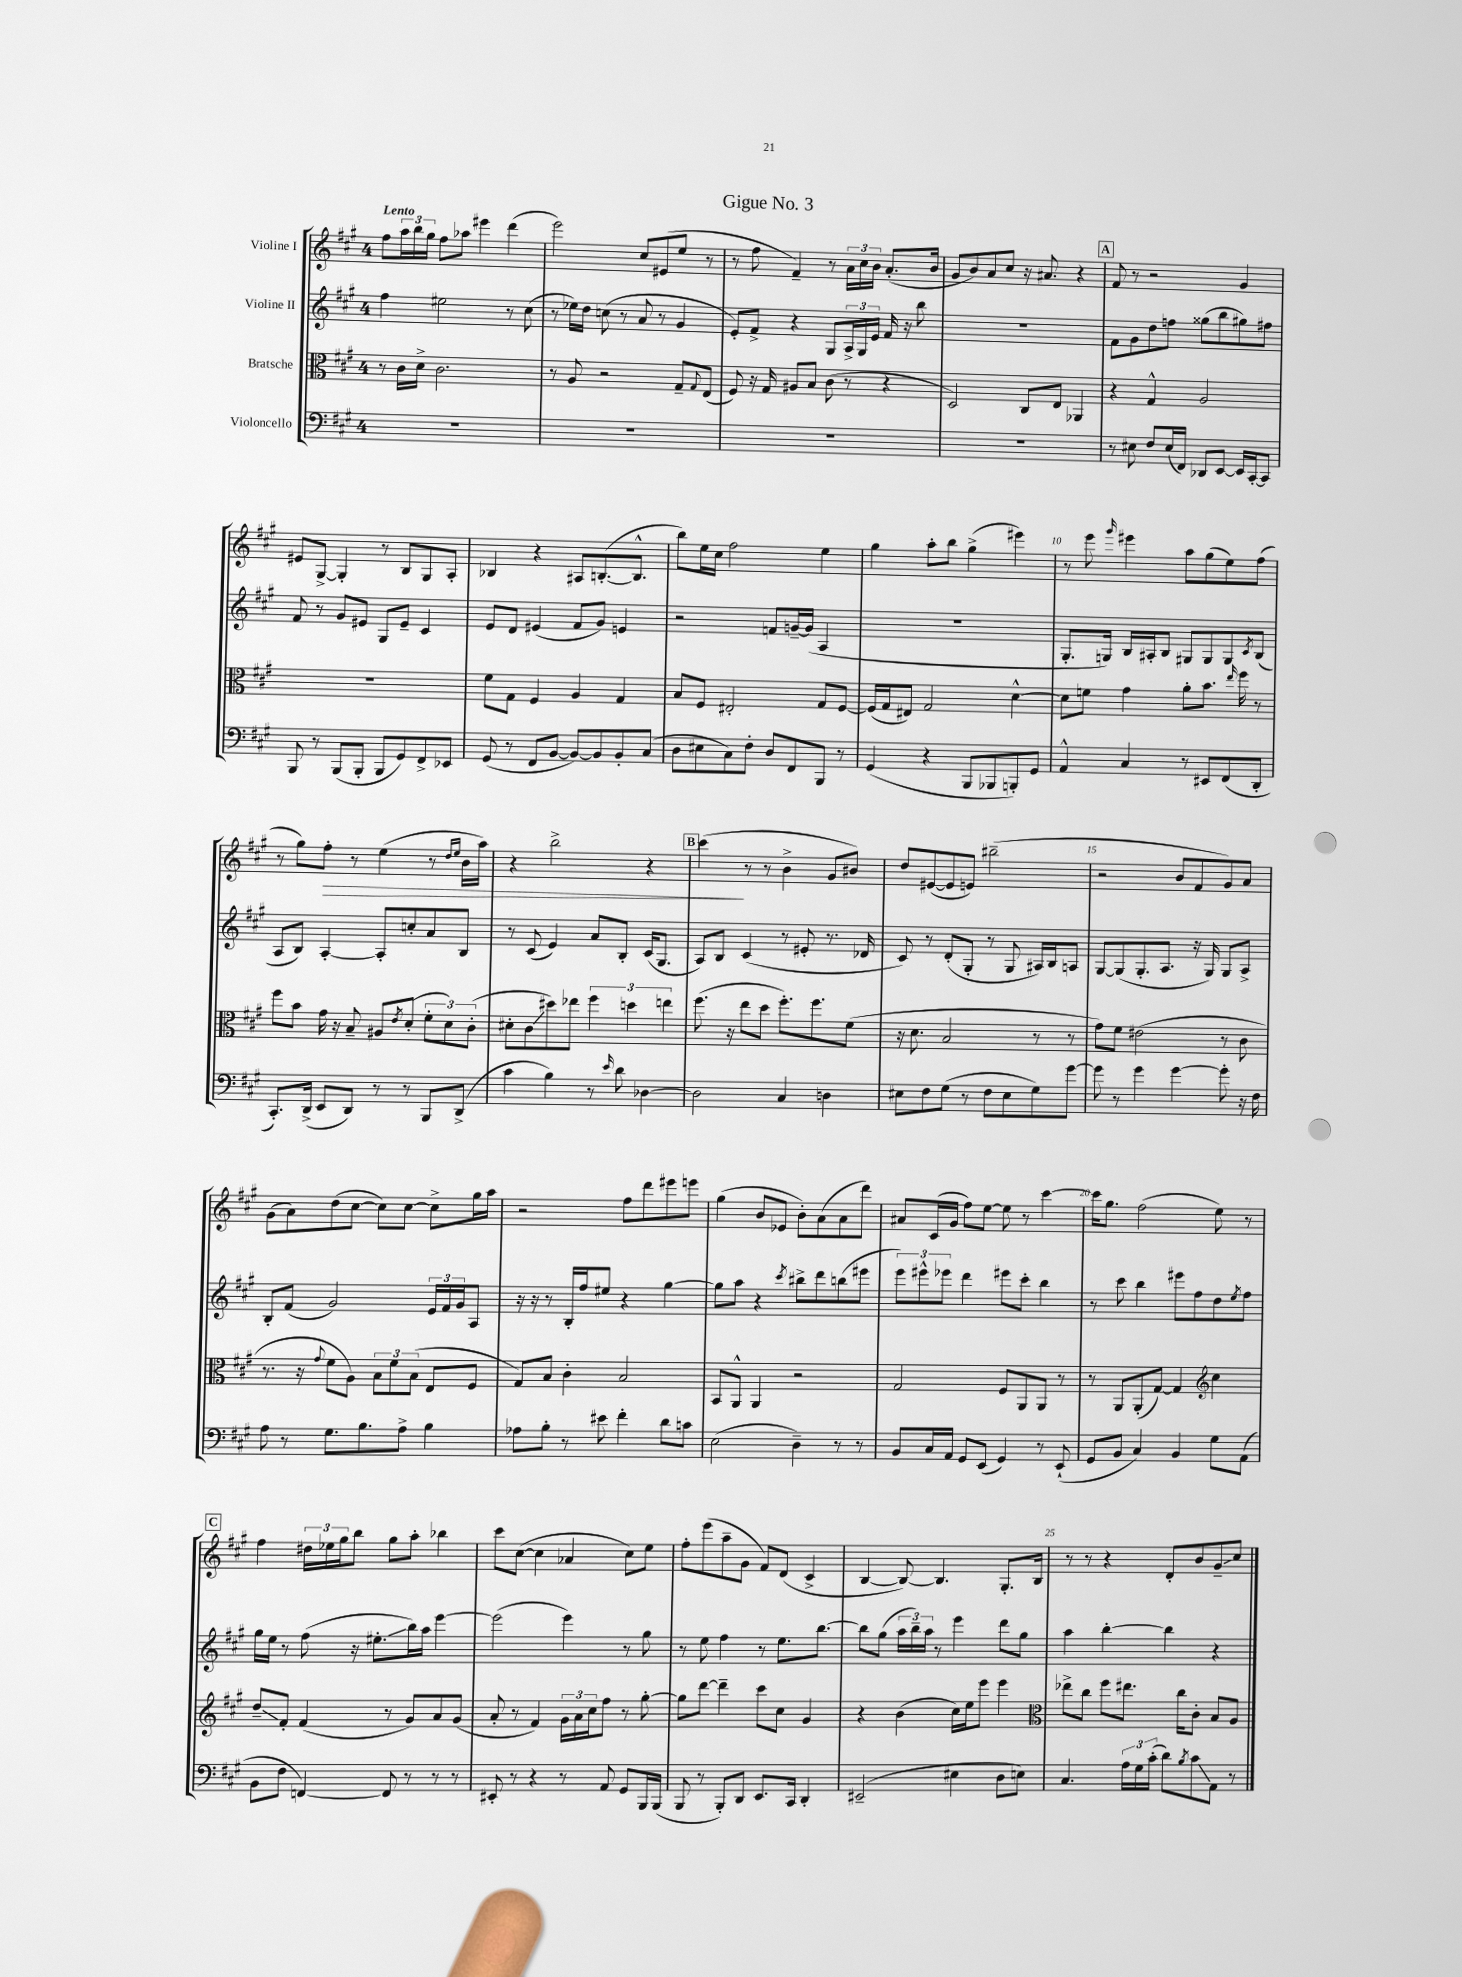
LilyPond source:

\header { title = "Gigue No. 3" }
<<
\new StaffGroup <<
\new Staff = "s0" \with { instrumentName = "Violine I" } {
    \clef treble \key a \major \once \override Staff.TimeSignature.style = #'single-digit \time 4/4 \tempo "Lento"
    fis''8 \tuplet 3/2 { a''16 b''16 gis''16 } fis''8 aes''8 eis'''4 d'''4( |
    e'''2) cis''8 eis'8( e''8 r8 |
    r8 fis''8 fis'4--) r8 \tuplet 3/2 { a'16 cis''16 b'16 } a'8.-.( b'16 |
    gis'8 b'8) a'8 cis''8 r16 ais'8. r4 |
    \mark \markup { \box "A" } fis'8 r8 r2 gis'4 |
    eis'8 gis8~-> gis4-. r8 b8 gis8 a8-. |
    bes4 r4 ais8 b8.~-.( b8.-^ |
    b''8) e''16 cis''16 fis''2 e''4 |
    gis''4 a''8-. b''8 gis''4->( eis'''4) |
    r8 e'''8 \grace { gis'''16 } eis'''4 a''8 gis''8( e''8) fis''8( |
    r8 gis''8) fis''8-.\> r8 e''4( r8 \grace { d''16 e''16 } b'16 a''16) |
    r4 b''2-> r4 |
    \mark \markup { \box "B" } cis'''4\!( r8 r8 b'4-> gis'8 bis'8) |
    d''8 eis'8~( eis'8 e'8) bis''2--( |
    r2 b'8 fis'8 gis'8) a'8 |
    gis'8( a'8) d''8( cis''8~ cis''8) cis''8~ cis''8-> gis''16 a''16 |
    r2 fis''8 d'''8 eis'''8 e'''8 |
    gis''4( b'8 ees'8 b'8-.) a'8( a'8 d'''8) |
    ais'8 cis'16( gis'16 fis''8) e''8~ e''8 r8 cis'''4~ |
    cis'''16 gis''8. fis''2( e''8) r8 |
    \mark \markup { \box "C" } fis''4 \tuplet 3/2 { dis''16 ees''16 gis''16 } b''8 gis''8 a''8-. bes''4 |
    cis'''8 cis''8~( cis''4 aes'4 cis''8) e''8 |
    fis''8-. e'''8( a''8-- gis'8 fis'8) d'8( cis'4-> |
    b4~ b8~) b4. gis8.-. b16 |
    r8 r8 r4 d'8-. b'8 gis'8--\glissando cis''8 \bar "|." |
}
\new Staff = "s1" \with { instrumentName = "Violine II" } {
    \clef treble \key a \major \once \override Staff.TimeSignature.style = #'single-digit \time 4/4
    fis''4 eis''2 r8 cis''8( |
    r8 ees''16) d''16 c''8( r8 a'8 r8 gis'4 |
    e'8-.) fis'8-> r4 gis8 \tuplet 3/2 { a16-> gis16 e'16 } fis'16 r16 b''8 |
    R1 |
    \mark \markup { \box "A" } fis'8 gis'8 d''8 f''8 gisis''8( b''8 gis''8) fis''8 |
    fis'8 r8 gis'8 eis'8 gis8 eis'8-- cis'4 |
    e'8 d'8 eis'4( fis'8 gis'8) e'4 |
    r2 f'8 g'16~-- g'16( a4 |
    r1 |
    gis8.-. g16) b16 ais16-. b8 gis8 gis8 gis8 \acciaccatura { cis'8 } b8( |
    a8 b8) a4~-. a8-. c''8-. a'8 b8 |
    r8 cis'8( e'4) a'8 b8-. cis'16( gis8. |
    \mark \markup { \box "B" } a8) b8 cis'4( r8 eis'8-. r8. des'16 |
    cis'8) r8 d'8-.( gis8-. r8 gis8 ais16) b16 a8 |
    gis8~ gis8( gis8.-. a8. r16 gis16) gis8 a8-> |
    b8-. fis'8( gis'2) \tuplet 3/2 { e'16 fis'16 gis'16 } a8 |
    r16 r16 r8 b16-. fis''16 eis''8 r4 gis''4~ |
    gis''8 a''8 r4 \acciaccatura { cis'''8 } bis''8-> d'''8 b''8( eis'''8 |
    \tuplet 3/2 { e'''8) eis'''8-^ ees'''8 } d'''4 eis'''8 cis'''8-. b''4 |
    r8 cis'''8 b''4 eis'''8 fis''8 d''8 \acciaccatura { e''8 } fis''8 |
    \mark \markup { \box "C" } gis''16 e''16 r8 fis''8( r16 eis''8.-.\glissando b''16) a''16 e'''4~ |
    e'''2( e'''4) r8 gis''8 |
    r8 e''8 fis''4 r8 e''8. b''8.~ |
    b''8 gis''8( \tuplet 3/2 { a''16 b''16--) a''16 } r8 e'''4 d'''8 gis''8 |
    a''4 b''4~-. b''4 r4 \bar "|." |
}
\new Staff = "s2" \with { instrumentName = "Bratsche" } {
    \clef alto \key a \major \once \override Staff.TimeSignature.style = #'single-digit \time 4/4
    r8 cis'16 d'16-> cis'2. |
    r8 a8 r2 gis8-- \appoggiatura { gis8 } e8( |
    fis8) r16 gis16 ais8 b8 cis'8( r8 r4 |
    d2) cis8 e8 aes,4 |
    \mark \markup { \box "A" } r4 gis4-^ a2 |
    R1 |
    fis'8 gis8 fis4 a4 gis4 |
    b8 fis8 eis2-. gis8 fis8~ |
    fis16( gis16 eis8) gis2 d'4~-^ |
    d'8 f'8 gis'4 a'8-. b'8. \grace { e''16 } fis''16 r8 |
    fis''8 b'8 gis'16 r16 b8-- ais8 \acciaccatura { e'8 } d'8-.( \tuplet 3/2 { fis'8-. d'8) cis'8-.( } |
    dis'8-. cis'8\glissando dis''8) ees''8 \tuplet 3/2 { fis''4 d''4 e''4 } |
    \mark \markup { \box "B" } fis''8.( r16 e''8 d''8 fis''8.-.) fis''8. fis'8( |
    r16 d'8. b2 r8 r8 |
    gis'8) fis'8 eis'2( r8 cis'8 |
    r8. r16 \appoggiatura { gis'8 } fis'8 a8) \tuplet 3/2 { b8 fis'8 b8( } e8 fis8 |
    gis8) b8 cis'4-. b2 |
    b,8 a,8-^ a,4 r2 |
    gis2 fis8 a,8 a,8 r8 |
    r8 a,8 a,8-.( gis8~) gis4 \clef treble cis''4 |
    \mark \markup { \box "C" } d''8--\glissando fis'8-. fis'4( r8 gis'8) a'8 gis'8( |
    a'8-. r8 fis'4) \tuplet 3/2 { gis'16 a'16 cis''16 } fis''8 r8 gis''8~-. |
    gis''8 d'''8~ d'''4-- cis'''8 cis''8 gis'4 |
    r4 b'4( cis''16) e''16 e'''8 e'''4 |
    \clef alto ees''8-> cis''8 fis''8 eis''8. cis''16 cis'8-. b8 a8 \bar "|." |
}
\new Staff = "s3" \with { instrumentName = "Violoncello" } {
    \clef bass \key a \major \once \override Staff.TimeSignature.style = #'single-digit \time 4/4
    R1 |
    R1 |
    R1 |
    R1 |
    \mark \markup { \box "A" } r8 eis8 fis8 eis16( fis,16) des,8 e,8~ e,16 cis,16~-. cis,8 |
    b,,8 r8 b,,8( b,,8-. b,,8 gis,8) fis,8-> ees,8 |
    gis,8( r8 fis,8 b,8~ b,8~) b,8 b,8-. cis8( |
    d8 eis8 cis8) fis8-. d8 fis,8 b,,8 r8 |
    gis,4( r4 b,,8 bes,,8 b,,8-.) gis,8 |
    a,4-^ cis4 r8 eis,8 fis,8( d,8-. |
    cis,8.-.) d,16->( e,8 d,8) r8 r8 b,,8 d,8->( |
    cis'4 b4) r8 \grace { e'16 } d'8 des4~ |
    \mark \markup { \box "B" } des2 cis4 d4 |
    eis8 fis8 gis8( r8 fis8 eis8 gis8) gis'8~ |
    gis'8 r8 gis'4 gis'4~ gis'8-. r16 fis16 |
    a8 r8 gis8. b8. a8-> b4 |
    aes8 b8-. r8 eis'8 fis'4-. d'8 c'8 |
    e2( d4--) r8 r8 |
    b,8 cis16 a,16 gis,8 e,8( gis,4) r8 e,8-!( |
    gis,8 b,8 cis4) b,4 gis8 a,8( |
    \mark \markup { \box "C" } b,8 fis8 f,4~) f,8 r8 r8 r8 |
    eis,8-. r8 r4 r8 a,8 gis,8 b,,16 b,,16( |
    b,,8 r8 b,,8-.) d,8 e,8. cis,16 d,4-. |
    eis,2--( eis4 d8 e8) |
    cis4. \tuplet 3/2 { a16 gis16 cis'16-.( } d'8) \acciaccatura { b8 } cis'8\glissando a,8 r8 \bar "|." |
}
>>
>>
\layout { \context { \Score \override BarNumber.break-visibility = ##(#f #t #t) barNumberVisibility = #(every-nth-bar-number-visible 5) } }
